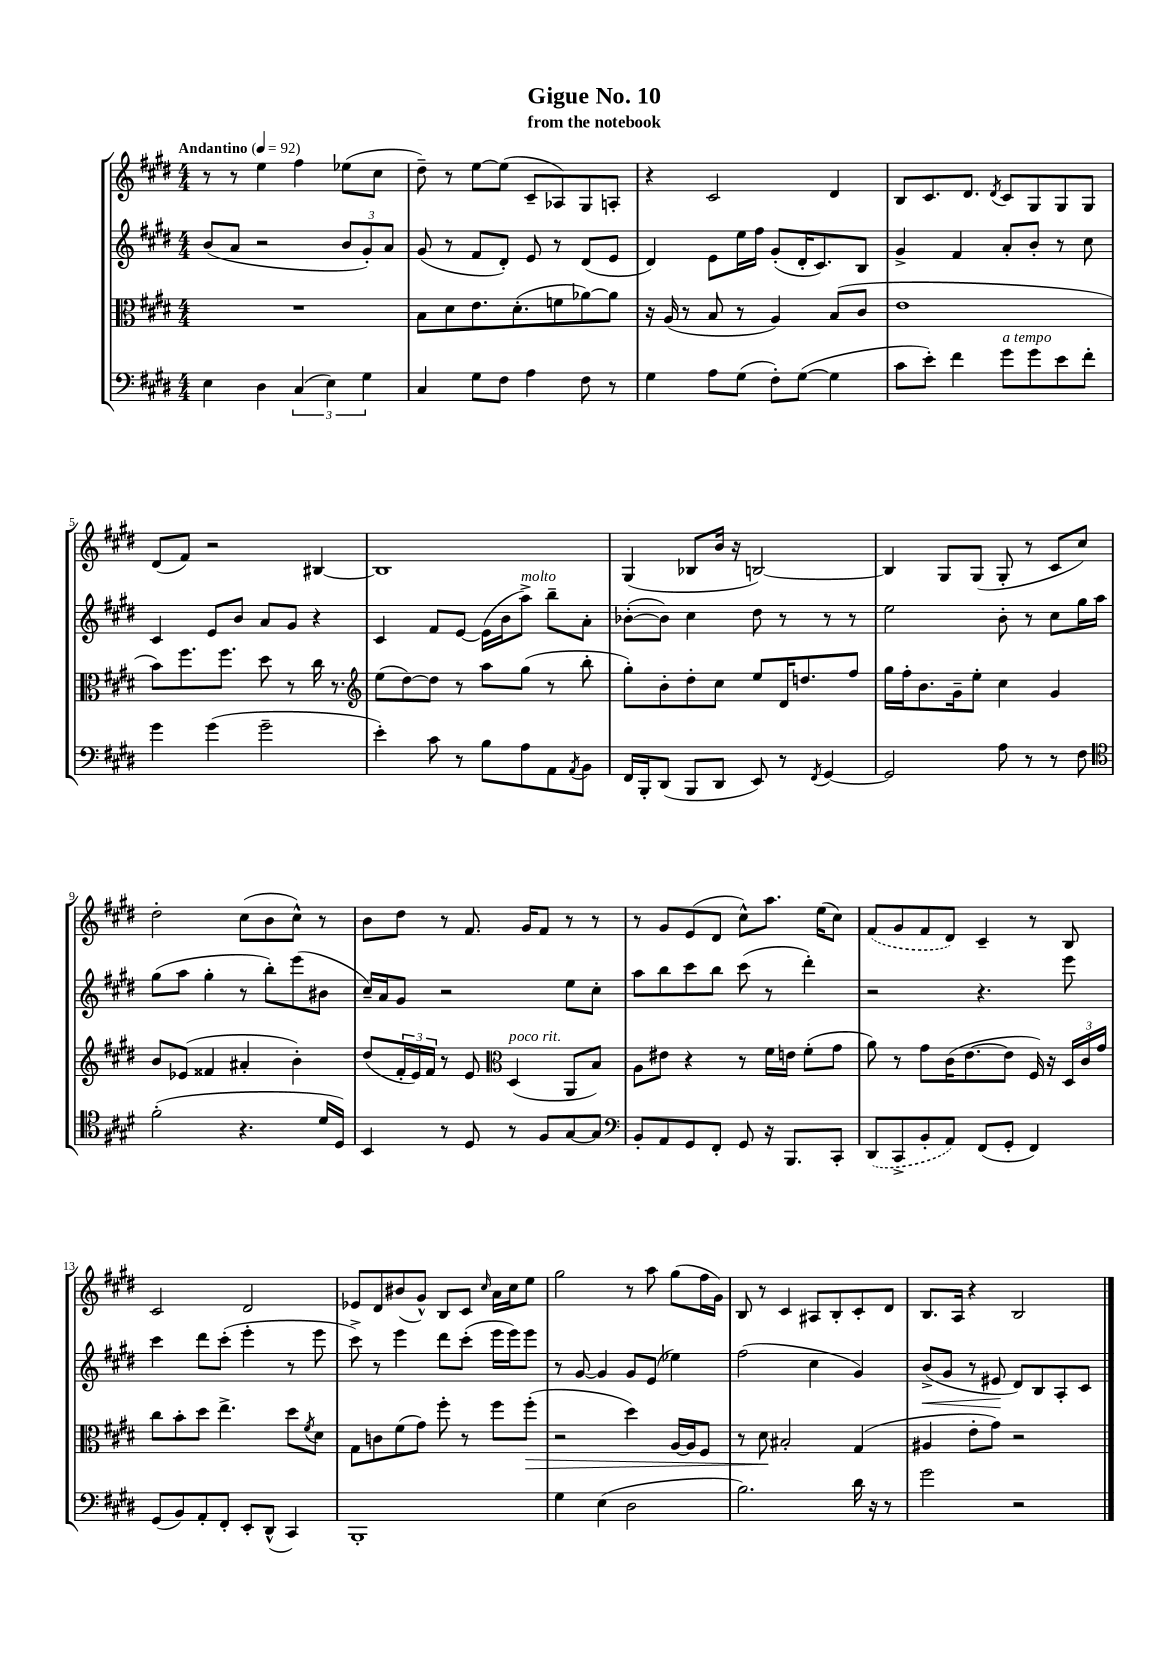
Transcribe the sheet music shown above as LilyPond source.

\header { title = "Gigue No. 10" subtitle = "from the notebook" }
<<
\new StaffGroup <<
\new Staff = "s0" {
    \clef treble \key e \major \numericTimeSignature \time 4/4 \tempo "Andantino" 4 = 92
    r8 r8 e''4 fis''4 ees''8( cis''8 |
    dis''8--) r8 e''8~ e''8( cis'8-- aes8) gis8 a8-. |
    r4 cis'2 dis'4 |
    b8 cis'8. dis'8. \acciaccatura { dis'8 } cis'8 gis8 gis8 gis8 |
    dis'8( fis'8) r2 bis4~ |
    bis1 |
    gis4( bes8 b'16 r16 b2~) |
    b4 gis8 gis8( gis8-. r8 cis'8 cis''8) |
    dis''2-. cis''8( b'8 cis''8-^) r8 |
    b'8 dis''8 r8 fis'8. gis'16 fis'8 r8 r8 |
    r8 gis'8 e'8( dis'8 cis''8-^) a''8. e''16( cis''8) |
    \once \slurDashed fis'8( gis'8 fis'8 dis'8) cis'4-- r8 b8 |
    cis'2 dis'2 |
    ees'8 dis'8 bis'8( gis'8-^) b8 cis'8 \grace { cis''16 } a'16 cis''16 e''8 |
    gis''2 r8 a''8 gis''8( fis''16 gis'16) |
    b8 r8 cis'4 ais8 b8-. cis'8-. dis'8 |
    b8. a16 r4 b2 \bar "|." |
}
\new Staff = "s1" {
    \clef treble \key e \major \numericTimeSignature \time 4/4
    b'8( a'8 r2 \tuplet 3/2 { b'8 gis'8-.) a'8 } |
    gis'8( r8 fis'8 dis'8-.) e'8 r8 dis'8( e'8 |
    dis'4) e'8 e''16 fis''16 gis'8-.( dis'16-. cis'8.) b8 |
    gis'4-> fis'4 a'8-. b'8-. r8 cis''8 |
    cis'4 e'8 b'8 a'8 gis'8 r4 |
    cis'4 fis'8 e'8~ e'16( b'16 a''8->^\markup { \italic "molto" }) b''8-- a'8-. |
    bes'8~-.( bes'8) cis''4 dis''8 r8 r8 r8 |
    e''2 b'8-. r8 cis''8 gis''16 a''16 |
    gis''8( a''8 gis''4-. r8 b''8-.) e'''8( bis'8 |
    cis''16--) a'16 gis'8 r2 e''8 cis''8-. |
    a''8 b''8 cis'''8 b''8 cis'''8( r8 dis'''4-.) |
    r2 r4. e'''8 |
    cis'''4 dis'''8 cis'''8-.( e'''4-. r8 e'''8 |
    cis'''8->) r8 e'''4 dis'''8 cis'''8-.( e'''16 e'''16) e'''8 |
    r8 gis'8~ gis'4 gis'8 e'8( ees''4) |
    fis''2( cis''4 gis'4) |
    b'8->\<( gis'8 r8 eis'8\! dis'8) b8 a8-. cis'8 \bar "|." |
}
\new Staff = "s2" {
    \clef alto \key e \major \numericTimeSignature \time 4/4
    R1 |
    b8 dis'8 e'8. dis'8.-.( f'8 aes'8~) aes'8 |
    r16 a16( r8 b8 r8 a4) b8( cis'8 |
    e'1 |
    b'8) fis''8. fis''8. dis''8 r8 cis''16 r8. |
    \clef treble e''8( dis''8~) dis''8 r8 a''8 gis''8( r8 b''8-. |
    gis''8-.) b'8-. dis''8-. cis''8 e''8 dis'16 d''8. fis''8 |
    gis''16 fis''16-. b'8. gis'16-- e''8-. cis''4 gis'4 |
    b'8 ees'8( fisis'4 ais'4-. b'4-.) |
    dis''8( \tuplet 3/2 { fis'16-. e'16) fis'16 } r8 e'8 \clef alto dis4^\markup { \italic "poco rit." }( a,8 b8) |
    a8 eis'8 r4 r8 fis'16 e'16 fis'8-.( gis'8 |
    a'8) r8 gis'8 cis'16( e'8.~ e'8 fis16) r16 \tuplet 3/2 { dis16 cis'16 gis'16 } |
    cis''8 b'8-. dis''8 e''4.-> dis''8 \acciaccatura { fis'8 } dis'8 |
    gis8 c'8 fis'8( gis'8) fis''8-. r8 fis''8 fis''8-.\>( |
    r2 dis''4) a16~ a16 fis8 |
    r8 dis'8\! bis2-. gis4( |
    ais4 e'8-. gis'8) r2 \bar "|." |
}
\new Staff = "s3" {
    \clef bass \key e \major \numericTimeSignature \time 4/4
    e4 dis4 \tuplet 3/2 { cis4( e4) gis4 } |
    cis4 gis8 fis8 a4 fis8 r8 |
    gis4 a8 gis8( fis8-.) gis8~( gis4 |
    cis'8 e'8-.) fis'4 gis'8^\markup { \italic "a tempo" } gis'8 e'8 fis'8-. |
    gis'4 gis'4( gis'2-- |
    e'4-.) cis'8 r8 b8 a8 a,8 \acciaccatura { a,8 } b,8 |
    fis,16 b,,16-. dis,8( b,,8 dis,8 e,8) r8 \acciaccatura { fis,8 } gis,4~ |
    gis,2 a8 r8 r8 fis8 |
    \clef tenor fis'2-.( r4. dis'16 dis16) |
    b,4 r8 dis8 r8 fis8 gis8~ gis8 |
    \clef bass b,8-. a,8 gis,8 fis,8-. gis,8 r16 b,,8. cis,8-. |
    \once \slurDashed dis,8( cis,8-> b,8-. a,8) fis,8( gis,8-. fis,4) |
    gis,8( b,8) a,8-. fis,8-. e,8-. dis,8-^( cis,4) |
    b,,1-. |
    gis4 e4( dis2 |
    b2.) dis'16 r16 r8 |
    gis'2 r2 \bar "|." |
}
>>
>>
